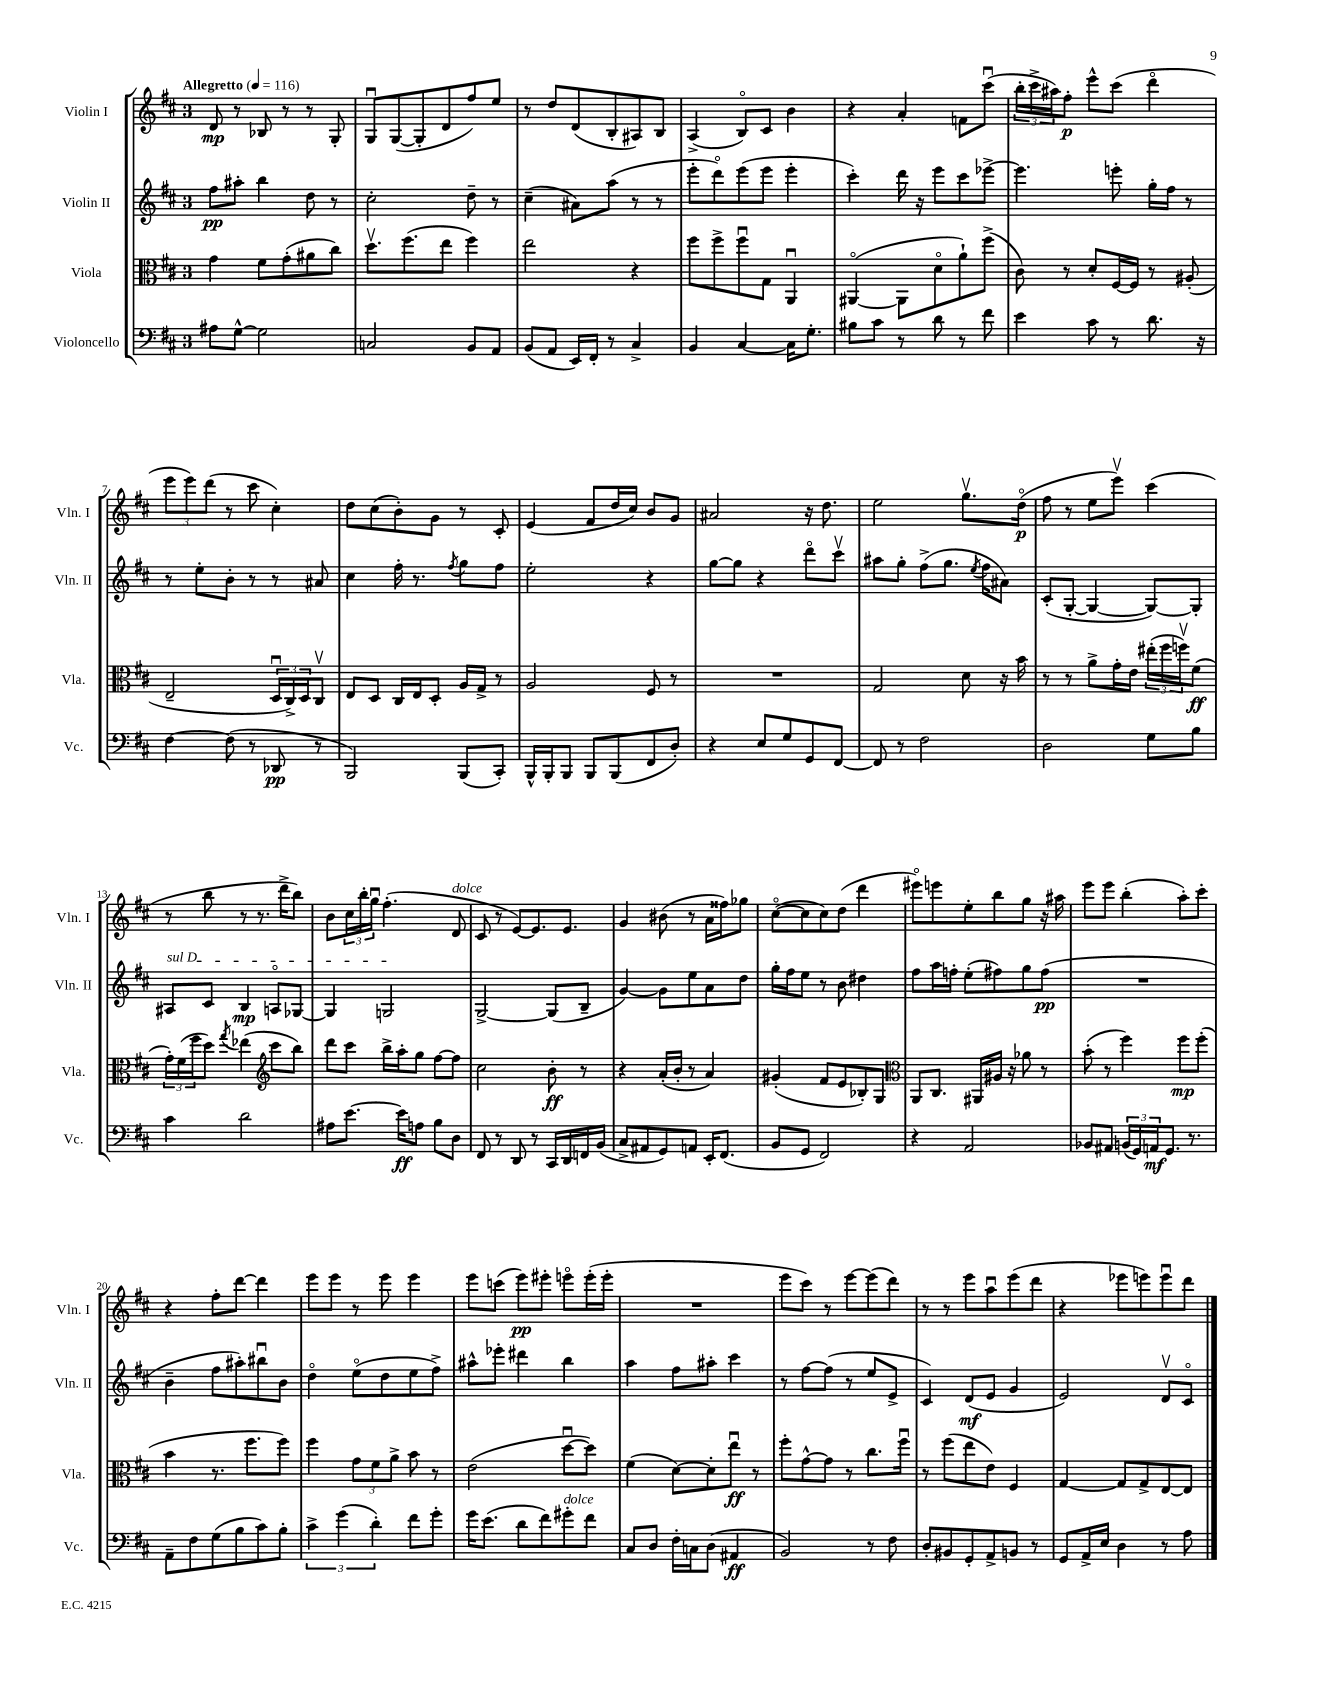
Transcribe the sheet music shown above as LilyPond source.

<<
\new StaffGroup <<
\new Staff = "s0" \with { instrumentName = "Violin I" shortInstrumentName = "Vln. I" } {
    \clef treble \key d \major \once \override Staff.TimeSignature.style = #'single-digit \time 3/4 \tempo "Allegretto" 4 = 116
    d'8\mp r8 bes8 r8 r8 g8-. |
    g8\downbow g8~( g8-. d'8 fis''8) e''8 |
    r8 d''8 d'8( b8-. ais8) b8 |
    a4->( b8\flageolet) cis'8 b'4 |
    r4 a'4-. f'8 cis'''8\downbow( |
    \tuplet 3/2 { b''16-. cis'''16-> ais''16) } fis''8-.\p e'''8-^ cis'''8( d'''4\flageolet |
    \tuplet 3/2 { e'''8 e'''8) d'''8( } r8 cis'''8 cis''4-.) |
    d''8 cis''8( b'8-.) g'8 r8 cis'8-. |
    e'4( fis'8 d''16 cis''16) b'8 g'8 |
    ais'2 r16 d''8. |
    e''2 g''8.\upbow d''16\flageolet\p( |
    fis''8 r8 e''8 e'''8\upbow) cis'''4( |
    r8 b''8 r8 r8. d'''16-> b''8) |
    b'8 \tuplet 3/2 { cis''16 b''16-. g''16\downbow } fis''4.-.( d'8^\markup { \italic "dolce" } |
    cis'8 r8 e'8~) e'8. e'8. |
    g'4 bis'8( r8 a'16 fisis''16) ges''8 |
    cis''8~\flageolet( cis''8 cis''8) d''8( d'''4 |
    eis'''8\flageolet) e'''8 e''8-. b''8 g''8 r16 ais''16 |
    e'''8 e'''8 b''4-.( a''8-.) cis'''8-. |
    r4 fis''8-. d'''8~ d'''4 |
    e'''8 e'''8 r8 e'''8 e'''4 |
    e'''8 c'''8( e'''8\pp) eis'''8-. e'''8\flageolet e'''16-.( e'''16-. |
    R2. |
    e'''8 cis'''8) r8 e'''8~ e'''8( d'''8) |
    r8 r8 e'''8 a''8\downbow e'''8( d'''8 |
    r4 ees'''8 e'''8) e'''8\downbow d'''8 \bar "|." |
}
\new Staff = "s1" \with { instrumentName = "Violin II" shortInstrumentName = "Vln. II" } {
    \clef treble \key d \major \once \override Staff.TimeSignature.style = #'single-digit \time 3/4
    fis''8\pp ais''8-. b''4 d''8 r8 |
    cis''2-. d''8-- r8 |
    cis''4--( ais'8) a''8( r8 r8 |
    e'''8-. d'''8\flageolet) e'''8( e'''8 e'''4-. |
    cis'''4-.) d'''16 r16 e'''8 cis'''8 ees'''8~-> |
    ees'''4. e'''8-. g''16-. fis''16 r8 |
    r8 e''8-. b'8-. r8 r8 ais'8 |
    cis''4 fis''16-. r8. \acciaccatura { fis''8 } g''8 fis''8 |
    e''2-. r4 |
    g''8~ g''8 r4 d'''8\flageolet cis'''8\upbow |
    ais''8 g''8-. fis''8->( g''8. \acciaccatura { e''8 } fis''16 ais'8) |
    cis'8-.( g8~-. g4~ g8~) g8-. |
    \once \override TextSpanner.bound-details.left.text = \markup { \italic "sul D" } ais8\startTextSpan cis'8 b4\mp a8\flageolet ges8~ |
    ges4 g2\stopTextSpan |
    g2~-> g8( b8-- |
    g'4~) g'8 e''8 a'8 d''8 |
    g''16-. fis''16 e''8 r8 b'8 dis''4 |
    fis''8 a''16 f''16-. e''8-.( fis''8) g''8 fis''8\pp( |
    R2. |
    b'4-- fis''8 ais''8-.) bis''8\downbow b'8 |
    d''4\flageolet e''8\flageolet( d''8 e''8 fis''8->) |
    ais''8-^ ees'''8-. dis'''4 b''4 |
    a''4 fis''8 ais''8-. cis'''4 |
    r8 fis''8~ fis''8( r8 e''8 e'8-> |
    cis'4) d'8\mf( e'8 g'4 |
    e'2) d'8\upbow cis'8\flageolet \bar "|." |
}
\new Staff = "s2" \with { instrumentName = "Viola" shortInstrumentName = "Vla." } {
    \clef alto \key d \major \once \override Staff.TimeSignature.style = #'single-digit \time 3/4
    g'4 fis'8 g'8-.( ais'8 cis''8) |
    d''8.\upbow fis''8.( e''8 fis''4) |
    e''2 r4 |
    fis''8 fis''8-> fis''8\downbow g8 a,4\downbow |
    ais,4~\flageolet( ais,8 d'8\flageolet a'8-!) fis''8->( |
    cis'8) r8 d'8-. fis16~ fis16 r8 ais8-.( |
    e2-- \tuplet 3/2 { d16\downbow cis16->) d16 } cis8\upbow |
    e8 d8 cis16 e16 d8-. a16 g16-> r8 |
    a2 fis8 r8 |
    R2. |
    g2 d'8 r16 b'16 |
    r8 r8 a'8-> g'16-. e'16 \tuplet 3/2 { eis''16-.( fis''16 f''16\upbow) } fis'8\ff( |
    \tuplet 3/2 { g'16-.) fis'16( fis''16 } d''8) \acciaccatura { g''8 } ees''4( \clef treble cis'''8 b''8) |
    d'''8 cis'''8 b''16-> a''16-. g''8 fis''8~ fis''8 |
    cis''2 b'8-.\ff r8 |
    r4 a'16-.( b'16-. r8 a'4) |
    gis'4-.( fis'8 e'8 bes8-.) g8 |
    \clef alto a,8 cis8. ais,16 ais16 r16 aes'8 r8 |
    b'8-.( r8 fis''4) fis''8\mp fis''8-.( |
    b'4 r8. fis''8. fis''8) |
    fis''4 \tuplet 3/2 { g'8 fis'8 a'8-> } b'8 r8 |
    e'2( d''8~\downbow d''8) |
    fis'4( d'8~) d'8-. e''8\downbow\ff r8 |
    fis''8-. g'8~-^ g'8 r8 cis''8. fis''16\downbow |
    r8 fis''8( e''8 e'8) fis4 |
    g4~ g8 g8-> e8~ e8 \bar "|." |
}
\new Staff = "s3" \with { instrumentName = "Violoncello" shortInstrumentName = "Vc." } {
    \clef bass \key d \major \once \override Staff.TimeSignature.style = #'single-digit \time 3/4
    ais8 g8~-^ g2 |
    c2 b,8 a,8 |
    b,8( a,8 e,16) fis,16-. r8 cis4-> |
    b,4 cis4~ cis16 g8.-. |
    bis8 cis'8 r8 d'8 r8 fis'8 |
    e'4 cis'8 r8 d'8. r16 |
    fis4~ fis8( r8 des,8\pp r8 |
    b,,2) b,,8( cis,8-.) |
    b,,16-^ b,,16-. b,,8 b,,8 b,,8( fis,8 d8-.) |
    r4 e8 g8 g,8 fis,8~ |
    fis,8 r8 fis2 |
    d2 g8 b8 |
    cis'4 d'2 |
    ais8 e'8.~ e'16\ff a8 b8 d8 |
    fis,8 r8 d,8 r8 cis,16 d,16 f,16 b,16( |
    cis8-> ais,8 g,8) a,8 e,16-. fis,8.( |
    b,8 g,8 fis,2) |
    r4 a,2 |
    bes,8 ais,8 \tuplet 3/2 { b,16( g,16) a,16\mf } g,8. r8. |
    a,8-- fis8 g8( b8 cis'8) b8-. |
    \tuplet 3/2 { cis'4-> g'4( d'4-.) } fis'8 g'8-. |
    g'16 e'8.( d'8 fis'8) gis'8-.^\markup { \italic "dolce" } fis'8 |
    cis8 d8 fis16-. c16 d8( ais,4\ff |
    b,2) r8 fis8 |
    d8-. bis,8 g,8-. a,8-> b,8 r8 |
    g,8 a,16-> e16 d4 r8 a8 \bar "|." |
}
>>
>>
